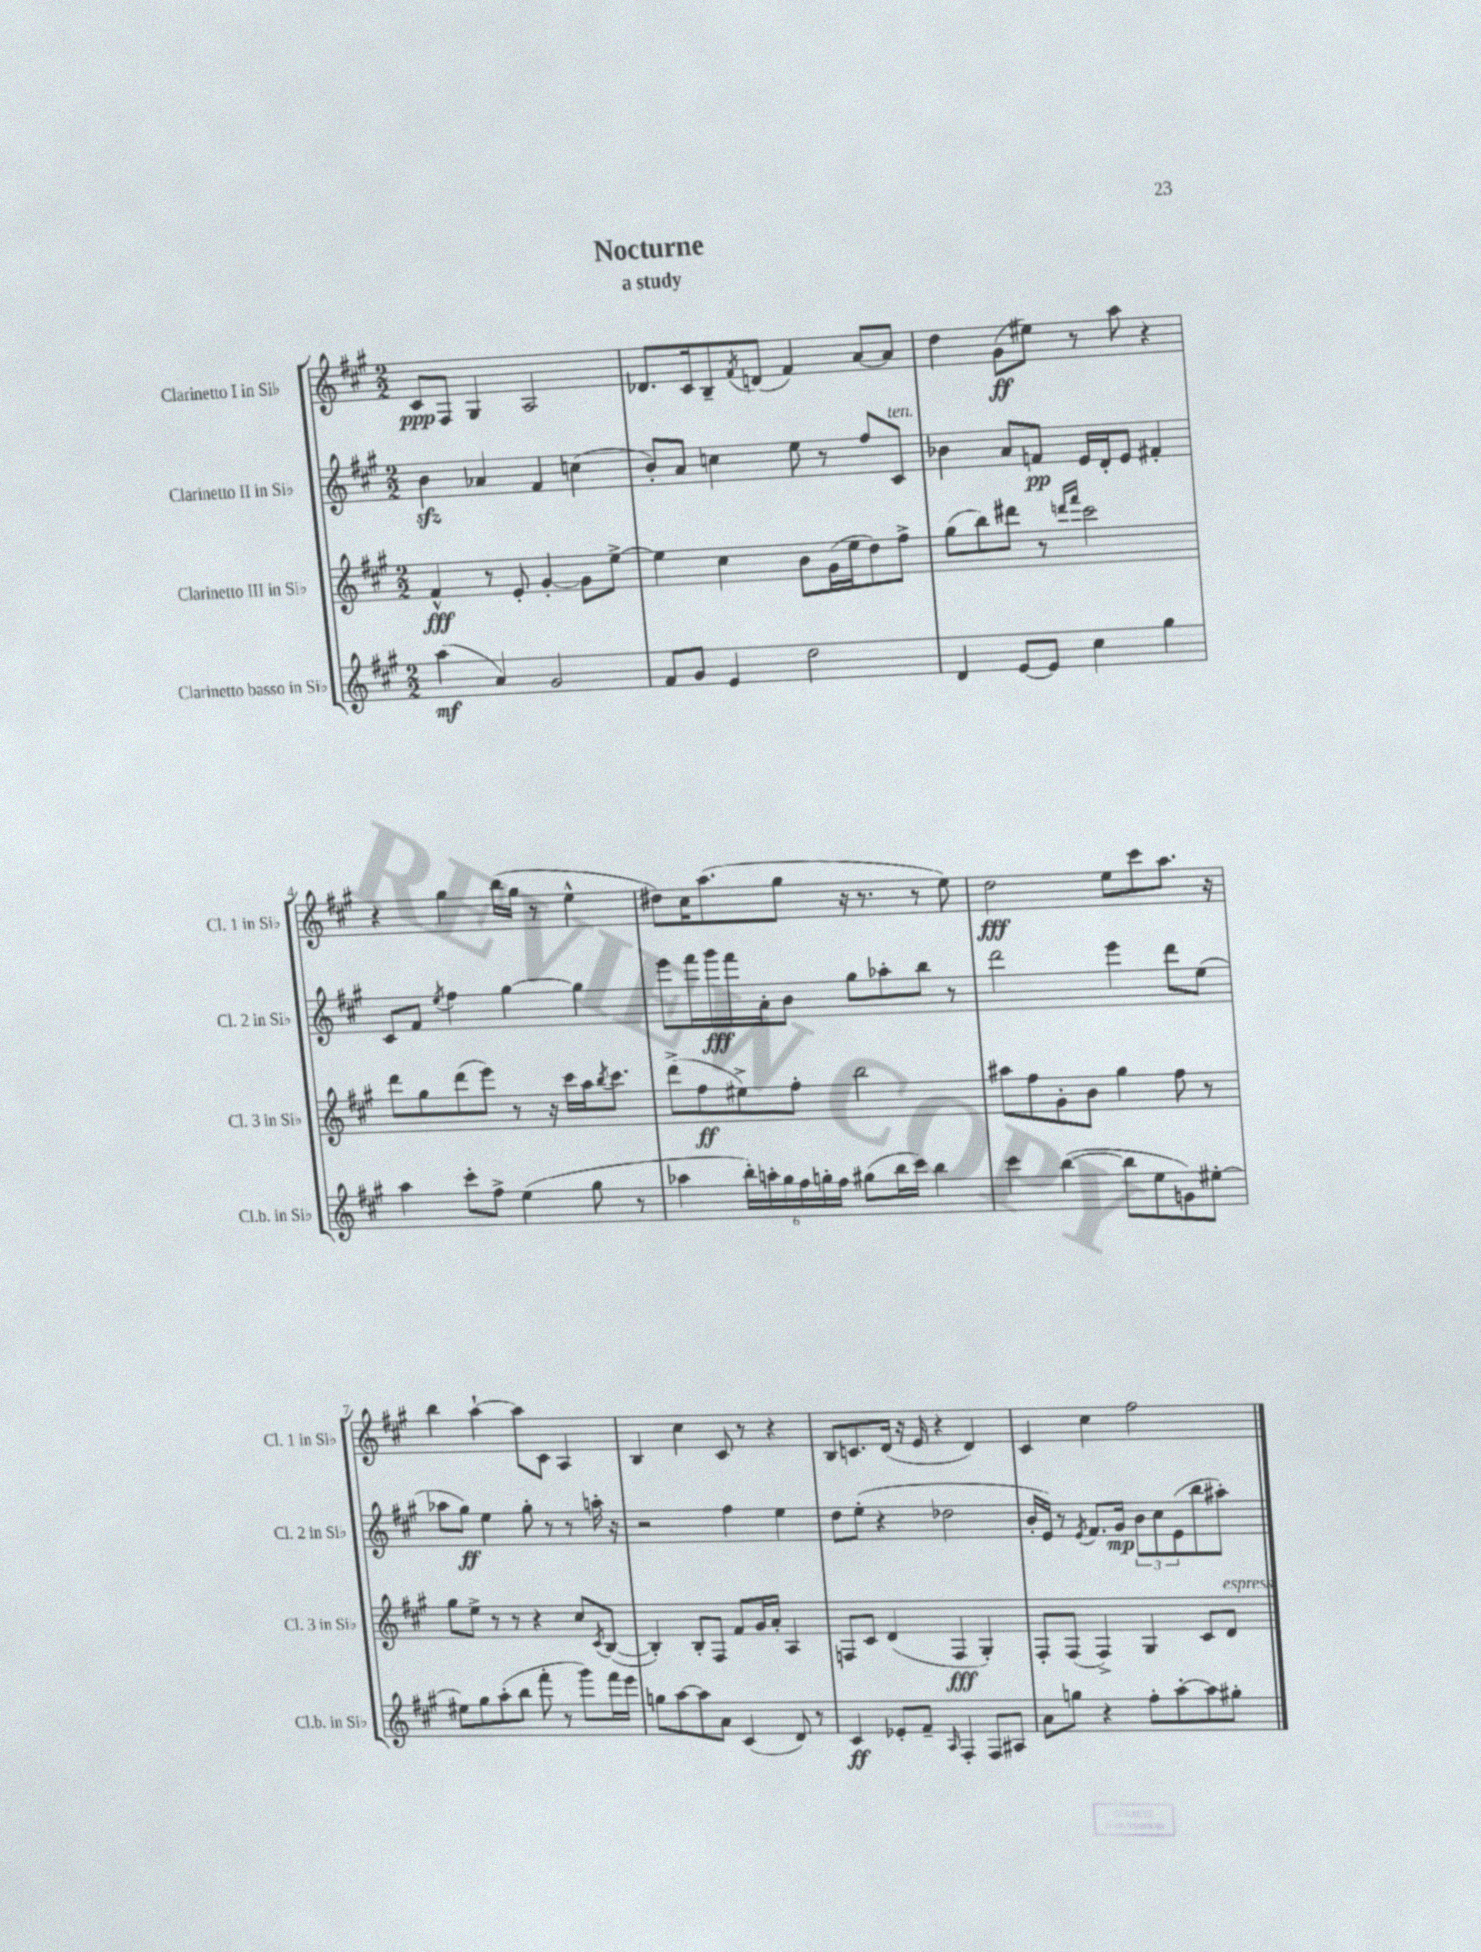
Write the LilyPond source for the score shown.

\header { title = "Nocturne" subtitle = "a study" }
<<
\new StaffGroup <<
\new Staff = "s0" \with { instrumentName = "Clarinetto I in Sib" shortInstrumentName = "Cl. 1 in Sib" } {
    \clef treble \key a \major \numericTimeSignature \time 2/2
    cis'8\ppp fis8 gis4 a2 |
    des'8. cis'16 b8-- \acciaccatura { fis'8 } d'8( fis'4) a'8~ a'8 |
    d''4 gis'8\ff( eis''8) r8 a''8 r4 |
    r4 gis''4 b''16( gis''16 r8 e''4-^ |
    dis''8) cis''16 a''8.( gis''8 r16 r8. r8 e''8) |
    d''2\fff e''8 cis'''8 a''8. r16 |
    b''4 a''4~-! a''8 cis'8 a4 |
    b4 cis''4 cis'8 r8 r4 |
    b8 c'8. d'16( r16 e'16 r4 d'4) |
    cis'4 cis''4 fis''2 \bar "|." |
}
\new Staff = "s1" \with { instrumentName = "Clarinetto II in Sib" shortInstrumentName = "Cl. 2 in Sib" } {
    \clef treble \key a \major \numericTimeSignature \time 2/2
    b'4\sfz aes'4 fis'4 c''4( |
    b'8-.) a'8 c''4 e''8 r8 fis''8 cis'8^\markup { \italic "ten." } |
    bes'4 a'8 f'8\pp e'16 d'16-. e'8 fis'4-. |
    cis'8 fis'8 \acciaccatura { e''8 } fis''4 gis''4~ gis''4 |
    e'''8 fis'''16 gis'''16\fff fis'''16 a'16-. b'8 gis''8 aes''8-. b''8 r8 |
    d'''2 e'''4 d'''8 e''8( |
    aes''8 gis''8\ff) e''4 gis''8-. r8 r8 a''16-. r16 |
    r2 fis''4 e''4 |
    d''8 e''8-.( r4 des''2 |
    b'16-. e'16) r8 \acciaccatura { e'8 } fis'8. gis'16\mp \tuplet 3/2 { b'8 cis''8 e'8( } b''8 ais''8-.) \bar "|." |
}
\new Staff = "s2" \with { instrumentName = "Clarinetto III in Sib" shortInstrumentName = "Cl. 3 in Sib" } {
    \clef treble \key a \major \numericTimeSignature \time 2/2
    fis'4-^\fff r8 e'8-. gis'4~-. gis'8 e''8~-> |
    e''4 cis''4 b'8 gis'16( e''16 d''8) fis''8-> |
    gis''8( b''8) dis'''8 r8 \grace { d'''16 fis'''16 } cis'''2 |
    d'''8 gis''8 d'''8( e'''8) r8 r16 cis'''16 a''16 \acciaccatura { b''8 } cis'''8. |
    d'''8->( fis''8\ff eis''8->) fis''8-. b''2 |
    ais''8 fis''8 gis'8-. b'8 gis''4 fis''8 r8 |
    gis''8 e''8-> r8 r8 r4 cis''8 \acciaccatura { cis'8 } b8~( |
    b4-.) b8-. fis8 fis'8 gis'16 a'16-. a4 |
    f8 cis'8 d'4( f4\fff gis4-.) |
    fis8-. fis8( fis4->) gis4 cis'8 d'8^\markup { \italic "espress." } \bar "|." |
}
\new Staff = "s3" \with { instrumentName = "Clarinetto basso in Sib" shortInstrumentName = "Cl.b. in Sib" } {
    \clef treble \key a \major \numericTimeSignature \time 2/2
    a''4\mf( a'4) gis'2 |
    fis'8 gis'8 e'4 d''2 |
    d'4 e'8~ e'8 cis''4 gis''4 |
    a''4 cis'''8-. fis''8-> e''4( gis''8 r8 |
    aes''4 \tuplet 6/4 { b''16-.) a''16-. gis''16 fis''16 g''16-. fis''16 } gis''8( b''16 cis'''16) b''4 |
    cis'''4 b''4~( b''8 e''8 g'8) eis''8~-. |
    eis''8 gis''8 a''8-.( b''8 fis'''8-. r8 gis'''8) fis'''16 e'''16 |
    g''8 a''8~ a''8 a'8 cis'4( d'8) r8 |
    cis'4\ff ees'8-. fis'8-- \grace { a16 } fis4-. fis8 ais8 |
    a'8 g''8 r4 fis''8-. a''8~-. a''8 gis''8-. \bar "|." |
}
>>
>>
